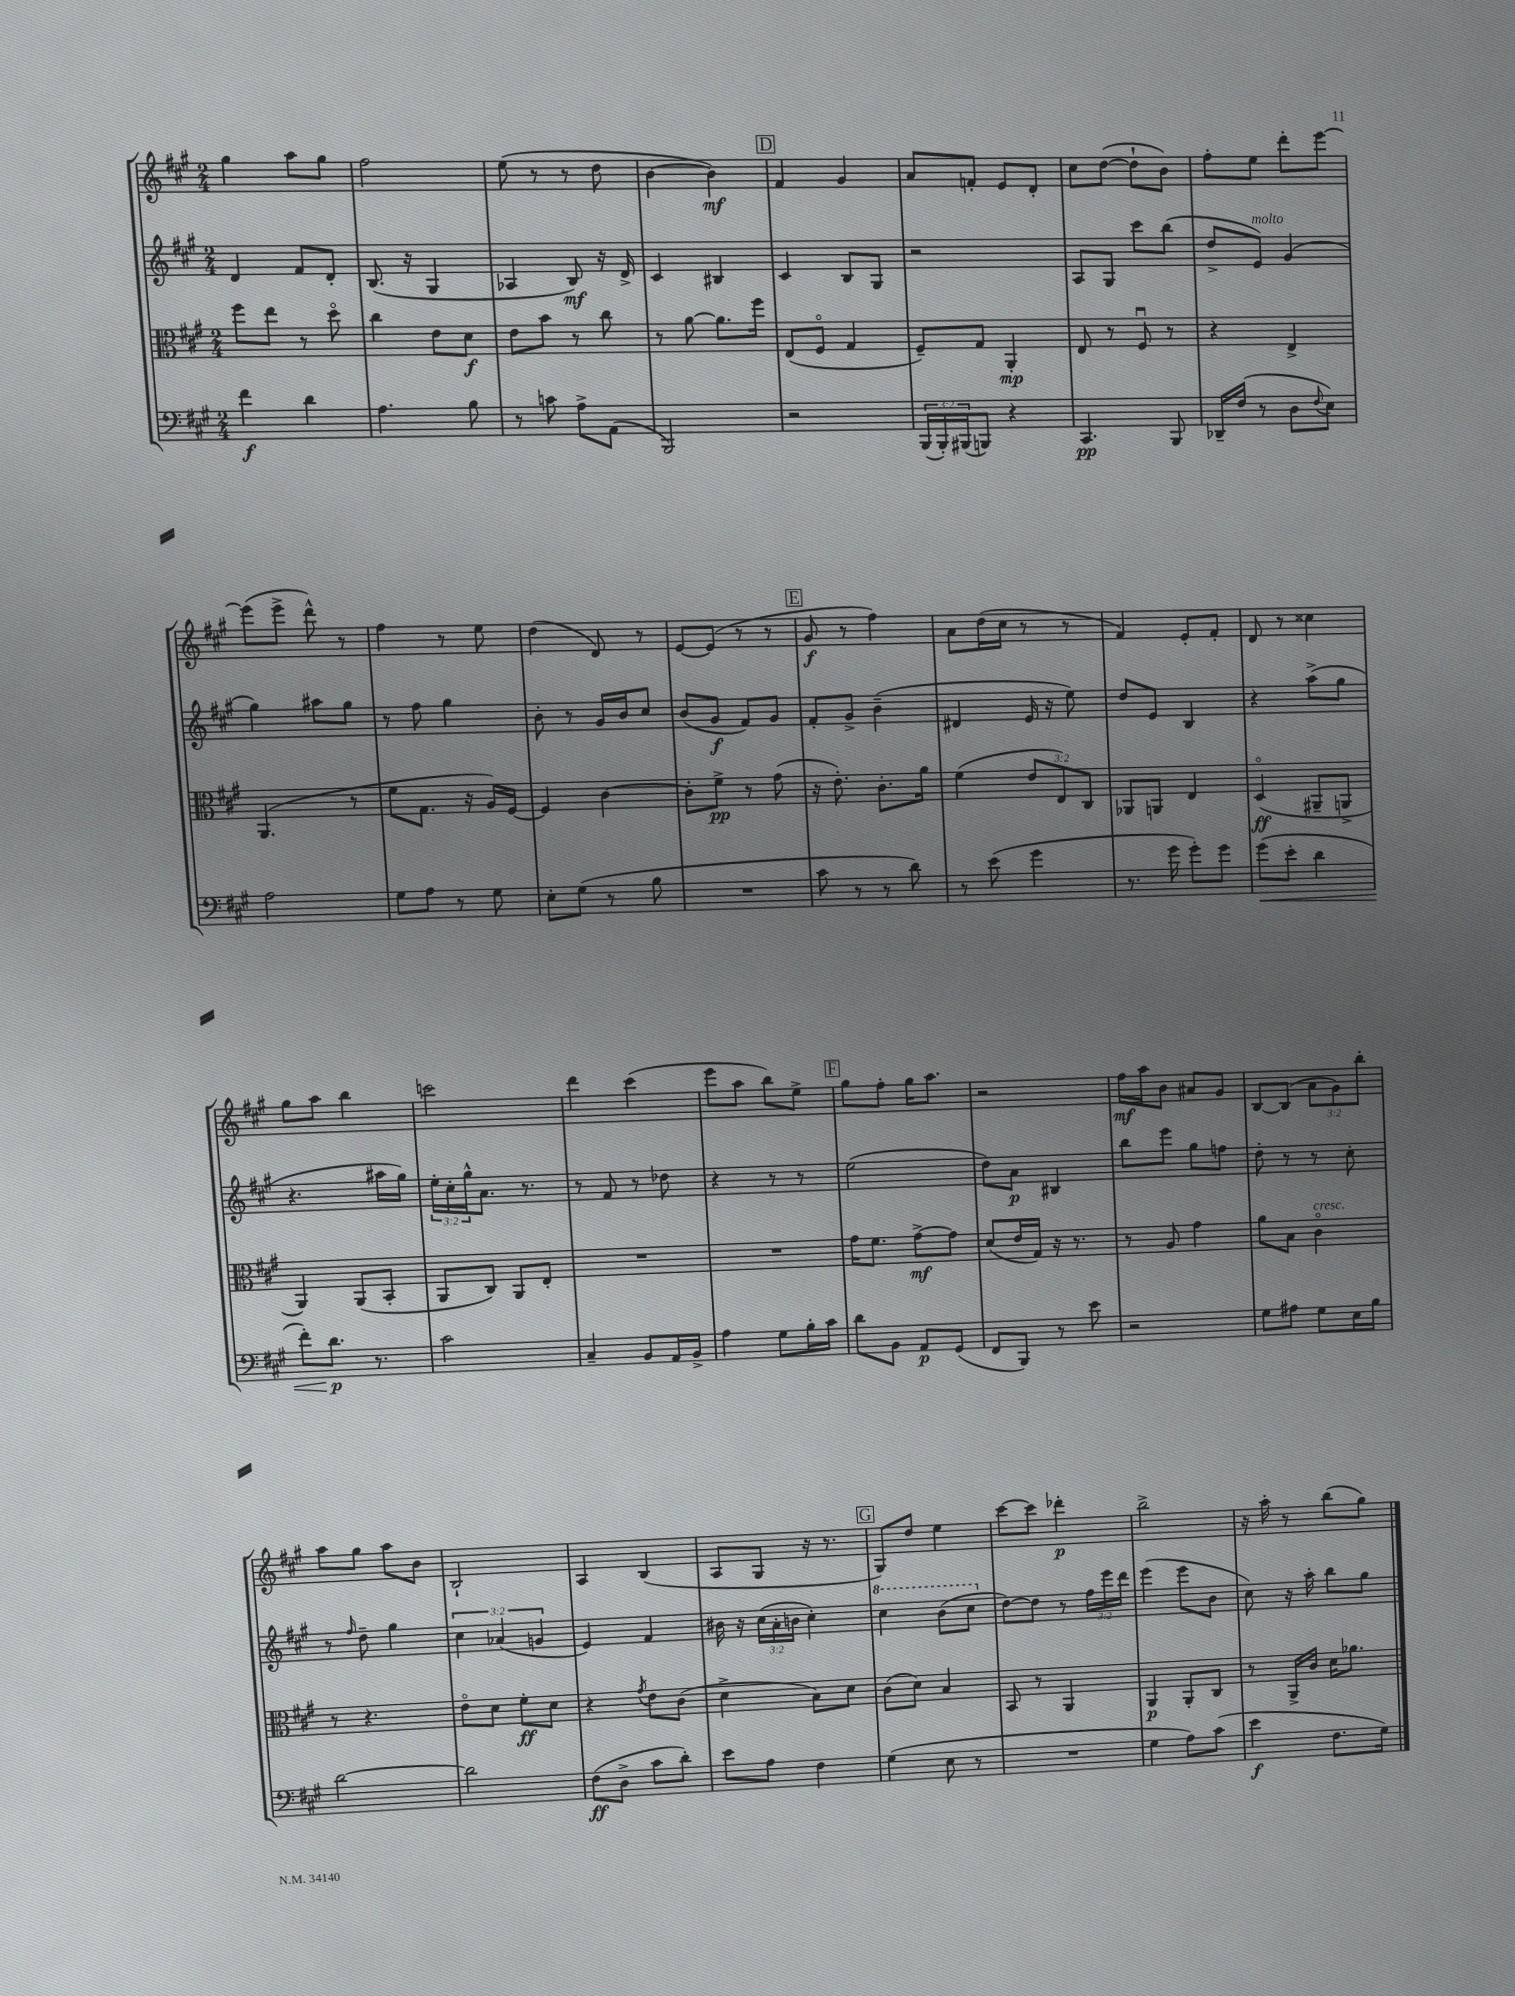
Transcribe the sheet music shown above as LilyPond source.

<<
\new StaffGroup <<
\new Staff = "s0" {
    \clef treble \key a \major \numericTimeSignature \time 2/4 \override Staff.TupletNumber.text = #tuplet-number::calc-fraction-text
    gis''4 a''8 gis''8 |
    fis''2 |
    e''8( r8 r8 d''8 |
    b'4~ b'4\mf) |
    \mark \markup { \box "D" } fis'4 gis'4 |
    a'8 f'8-. e'8 d'8-. |
    cis''8 d''8~( d''8-! b'8) |
    fis''8-. e''8 d'''8-. e'''8~ |
    e'''8( e'''8-> d'''8-^) r8 |
    fis''4 r8 e''8 |
    d''4( d'8) r8 |
    e'8~ e'8( r8 r8 |
    \mark \markup { \box "E" } gis'8\f r8 fis''4) |
    a'8 d''16( cis''16 r8 r8 |
    fis'4) e'8-. fis'8-. |
    d'8 r8 cisis''4 |
    gis''8 a''8 b''4 |
    c'''2 |
    d'''4 cis'''4( |
    e'''8 a''8 b''8) e''8-> |
    \mark \markup { \box "F" } gis''8 fis''8-. gis''16 a''8. |
    r2 |
    fis''16\mf a''16 b'8 ais'8 gis'8 |
    b8~ b8( \tuplet 3/2 { a'8 gis'8) b''8-. } |
    a''8 gis''8 a''8 b'8 |
    b2-! |
    a4 b4( |
    a8 gis8 r16 r8. |
    \mark \markup { \box "G" } gis8) d''8 e''4 |
    cis'''8~ cis'''8 des'''4-.\p |
    b''2-> |
    r16 a''16-. r8 b''8( gis''8) \bar "|." |
}
\new Staff = "s1" {
    \clef treble \key a \major \numericTimeSignature \time 2/4 \override Staff.TupletNumber.text = #tuplet-number::calc-fraction-text
    d'4 fis'8 d'8-. |
    b8.( r16 gis4 |
    aes4 b8\mf) r16 d'16-> |
    cis'4 bis4 |
    \mark \markup { \box "D" } cis'4 b8 gis8 |
    r2 |
    a8 gis8 cis'''8 b''8( |
    d''8-> e'8^\markup { \italic "molto" }) gis'4( |
    gis''4) ais''8 gis''8 |
    r8 fis''8 gis''4 |
    b'8-. r8 gis'16 b'16 cis''8 |
    b'8( gis'8\f fis'8) gis'8 |
    \mark \markup { \box "E" } fis'8-. gis'8-> b'4--( |
    dis'4 e'16 r16 e''8) |
    d''8 e'8 b4 |
    r4 a''8->( gis''8 |
    r4. ais''16 gis''16) |
    \tuplet 3/2 { e''16-. cis''16-. gis''16-^ } a'8. r8. |
    r8 fis'8 r8 des''8 |
    r4 r8 r8 |
    \mark \markup { \box "F" } e''2( |
    d''8) a'8\p bis4 |
    b''8 e'''8 gis''8 f''8 |
    d''8-. r8 r8 cis''8-. |
    r8 \grace { fis''16 } d''8-- gis''4 |
    \tuplet 3/2 { cis''4 aes'4( g'4 } |
    e'4) fis'4 |
    bis'16 r16 \tuplet 3/2 { cis''16( a'16-. b'16 } cis''4-.) |
    \mark \markup { \box "G" } \ottava #1 cis'''4 b''8( cis'''8 \ottava #0 |
    d''8~) d''8 r8 \tuplet 3/2 { fis''16 e'''16 d'''16 } |
    e'''4( e'''8 b'8 |
    cis''8) r16 a''16-. b''8 gis''8 \bar "|." |
}
\new Staff = "s2" {
    \clef alto \key a \major \numericTimeSignature \time 2/4 \override Staff.TupletNumber.text = #tuplet-number::calc-fraction-text
    fis''8 e''8 r8 d''8\flageolet |
    cis''4 e'8 d'8\f |
    e'8 b'8 r8 cis''8 |
    r8 a'8~ a'8. fis''16 |
    \mark \markup { \box "D" } e8( fis8\flageolet gis4 |
    fis8--) gis8 a,4-.\mp |
    e8 r8 fis8\downbow r8 |
    r4 e4-> |
    a,4.( r8 |
    fis'8 gis8. r16 a16) fis16~ |
    fis4 cis'4~ |
    cis'8-. fis'8->\pp r8 gis'8( |
    \mark \markup { \box "E" } r16 e'8.-.) cis'8.-. a'16 |
    fis'4( \tuplet 3/2 { e'8 e8) cis8 } |
    aes,8 a,8 e4 |
    d4\flageolet\ff( ais,8-- a,8-> |
    a,4) a,8( b,8-. |
    a,8 cis8) a,8 e8-. |
    R2 |
    R2 |
    \mark \markup { \box "F" } gis'16 fis'8. gis'8~->\mf gis'8 |
    d'8( e'16 gis16) r16 r8. |
    r8 a8 gis'4 |
    a'8 b8 cis'4\flageolet^\markup { \italic "cresc." } |
    r8 r4. |
    e'8\flageolet d'8 fis'8-.\ff d'8 |
    r4 \acciaccatura { gis'8 } e'8 cis'8( |
    d'4-> b8) d'8 |
    \mark \markup { \box "G" } cis'8( d'8) b4 |
    b,8 r8 a,4 |
    a,4\p a,8-. cis8 |
    r8 a,16-> cis'16 d'16 aes'8. \bar "|." |
}
\new Staff = "s3" {
    \clef bass \key a \major \numericTimeSignature \time 2/4 \override Staff.TupletNumber.text = #tuplet-number::calc-fraction-text
    fis'4\f d'4 |
    a4. b8 |
    r8 c'8 a8-> a,8( |
    b,,2) |
    \mark \markup { \box "D" } r2 |
    \tuplet 3/2 { b,,16( b,,16-.) bis,,16( } b,,8) r4 |
    cis,4.\pp b,,8 |
    des,16-- fis16( r8 d8 \appoggiatura { fis8 } e8) |
    a2 |
    gis8 a8 r8 gis8 |
    e8-. gis8( r8 b8 |
    R2 |
    \mark \markup { \box "E" } cis'8 r8 r8 d'8) |
    r8 e'8( gis'4 |
    r8. gis'16 gis'8-.) gis'8 |
    gis'8\<( e'8-. d'4 |
    fis'8-.) d'8.\p\! r8. |
    cis'2 |
    cis4-- b,8 a,16 b,16-> |
    a4 gis8 b16-. cis'16 |
    \mark \markup { \box "F" } d'8 b,8 a,8\p gis,8( |
    fis,8 b,,8) r8 e'8 |
    r2 |
    gis8 ais8 gis8 e16 b16 |
    d'2~ |
    d'2 |
    fis8\ff( d8-> cis'8 d'8-.) |
    e'8 a8 fis4 |
    \mark \markup { \box "G" } gis4( e8 r8 |
    R2 |
    gis4 a8) cis'8( |
    e'4\f fis8. gis16) \bar "|." |
}
>>
>>
\layout { \context { \Score \remove "Bar_number_engraver" } }
